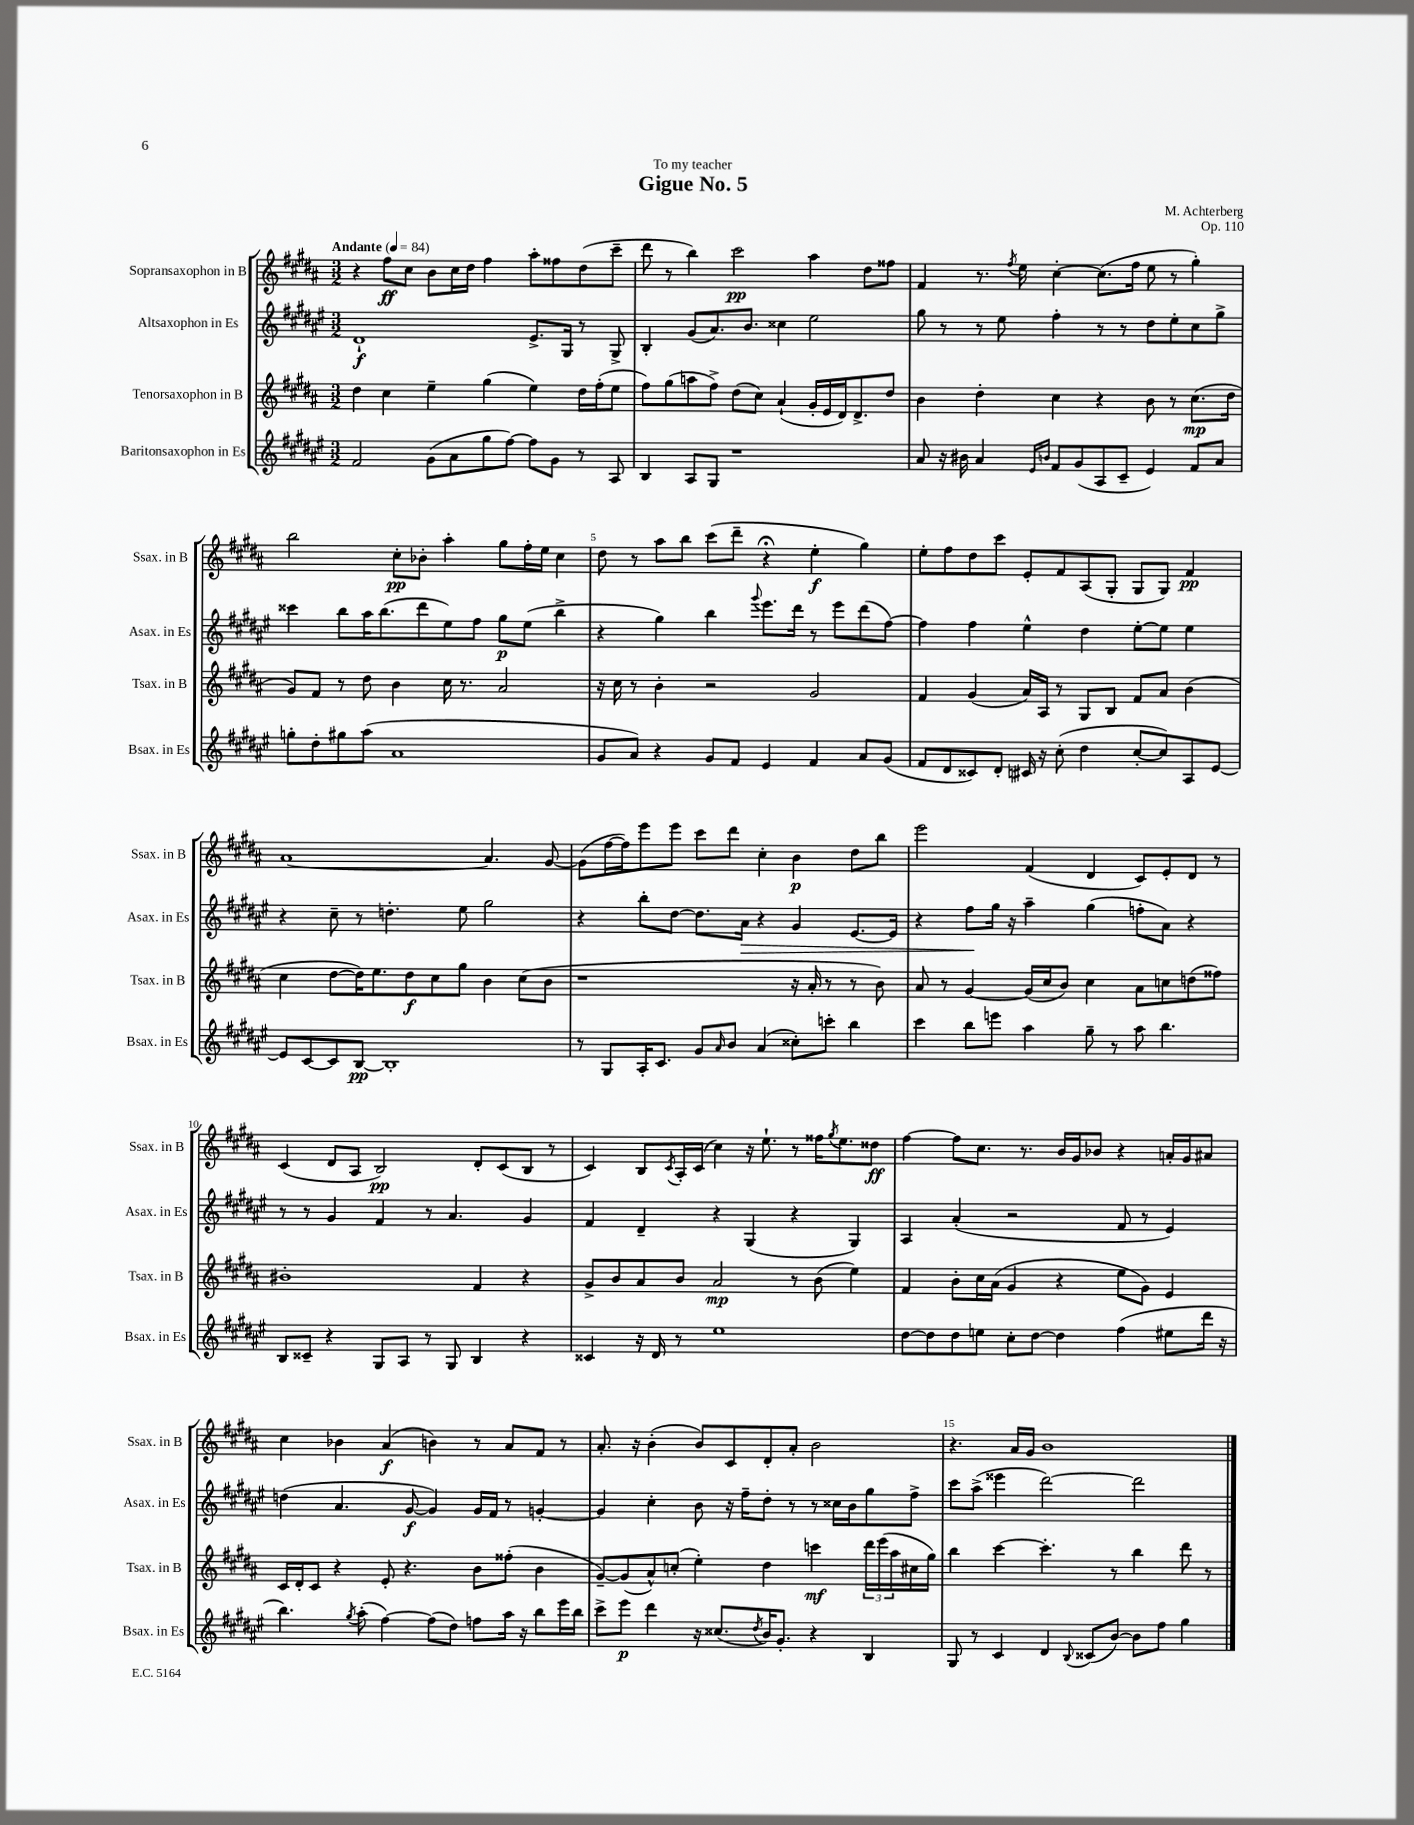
\header { title = "Gigue No. 5" composer = "M. Achterberg" dedication = "To my teacher" opus = "Op. 110" }
<<
\new StaffGroup <<
\new Staff = "s0" \with { instrumentName = "Sopransaxophon in B" shortInstrumentName = "Ssax. in B" } {
    \clef treble \key b \major \numericTimeSignature \time 3/2 \tempo "Andante" 4 = 84
    r4 fis''8\ff cis''8 b'8 cis''16 dis''16 fis''4 ais''8-. fisis''8 dis''8( cis'''8-- |
    dis'''8 r8 b''4) cis'''2\pp ais''4 dis''8 fisis''8 |
    fis'4 r8. \acciaccatura { fis''8 } e''16 cis''4~-. cis''8.( fis''16 e''8 r8 gis''4-.) |
    b''2 cis''8-.\pp bes'8-. ais''4-. gis''8 fis''16-. e''16 cis''4 |
    dis''8 r8 ais''8 b''8 cis'''8( dis'''8-- r4\fermata e''4-.\f gis''4) |
    e''8-. fis''8 dis''8 cis'''8 e'8-. fis'8 ais8( gis8-. gis8 gis8) fis'4\pp |
    ais'1~ ais'4. gis'8~ |
    gis'8( fis''16~ fis''16) e'''8 e'''8 cis'''8 dis'''8 cis''4-. b'4\p dis''8 b''8 |
    e'''2 fis'4( dis'4 cis'8) e'8-. dis'8 r8 |
    cis'4( dis'8 ais8 b2\pp) dis'8-. cis'8( b8 r8 |
    cis'4) b8 \acciaccatura { cis'8 } ais16-. cis'16( cis''4) r16 e''8.-! r8 fisis''16 \acciaccatura { gis''8 } e''8. disis''8\ff |
    fis''4~ fis''8 cis''8. r8. b'16 gis'16 bes'8 r4 a'16-. gis'16 ais'8 |
    cis''4 bes'4 ais'4\f( b'4) r8 ais'8 fis'8 r8 |
    ais'8.-. r16 b'4-.( b'8) cis'8 dis'8-. ais'8-. b'2 |
    r4. ais'16 gis'16 b'1 \bar "|." |
}
\new Staff = "s1" \with { instrumentName = "Altsaxophon in Es" shortInstrumentName = "Asax. in Es" } {
    \clef treble \key fis \major \numericTimeSignature \time 3/2
    dis'1-!\f eis'8.-> gis16 r8 gis8-> |
    b4-. gis'8( ais'8.) b'8. cisis''4 eis''2 |
    gis''8 r8 r8 eis''8 fis''4-. r8 r8 dis''8 eis''8-. cis''8 gis''8-> |
    cisis'''4 b''8 ais''16 b''8.( dis'''8 eis''8) fis''8 gis''8\p eis''8( b''4-> |
    r4 gis''4) b''4 \appoggiatura { gis'''8 } eis'''8. dis'''16 r8 eis'''8 dis'''8( fis''8~) |
    fis''4 fis''4 eis''4-^ dis''4 eis''8~-. eis''8 eis''4 |
    r4 cis''8-- r8 d''4.-. eis''8 gis''2 |
    r4 b''8-. dis''8~ dis''8. ais'16\> r4 gis'4 eis'8.~ eis'16 |
    r4 fis''8\! gis''16 r16 ais''4-- gis''4( f''8-. ais'8) r4 |
    r8 r8 gis'4 fis'4 r8 ais'4. gis'4 |
    fis'4 dis'4-- r4 gis4( r4 gis4) |
    ais4 ais'4-.( r2 fis'8 r8 eis'4) |
    d''4( ais'4. gis'8~\f gis'4) gis'16 fis'16 r8 g'4~-. |
    g'4 cis''4-. b'8 r16 fis''16-- dis''8-. r8 r8 cisis''16 b'16 gis''8 fis''8-> |
    cis'''8 ais''8->( eisis'''4 dis'''2~) dis'''2 \bar "|." |
}
\new Staff = "s2" \with { instrumentName = "Tenorsaxophon in B" shortInstrumentName = "Tsax. in B" } {
    \clef treble \key b \major \numericTimeSignature \time 3/2
    dis''4 cis''4 e''4-- gis''4( e''4) dis''16 fis''16-.( e''8 |
    fis''8) gis''8( a''8 fis''8->) dis''8( cis''8) ais'4-!( gis'16-. e'16 dis'16) dis'8.-> dis''8 |
    b'4 dis''4-. cis''4 r4 b'8 r8 cis''8.\mp( dis''16 |
    gis'8) fis'8 r8 dis''8 b'4 cis''16 r8. ais'2 |
    r16 cis''16 r8 b'4-. r2 gis'2 |
    fis'4 gis'4( ais'16) ais16 r8 gis8 b8 fis'8 ais'8 b'4( |
    cis''4 dis''8~ dis''16) e''8. dis''8\f cis''8 gis''8 b'4 cis''8( b'8 |
    r1 r16 ais'16-. r8 r8 b'8) |
    ais'8 r8 gis'4~ gis'16( cis''16 b'8) cis''4 ais'8 c''8 d''8( fisis''8) |
    bis'1-. fis'4 r4 |
    gis'8-> b'8 ais'8 b'8 ais'2\mp r8 b'8( e''4) |
    fis'4 b'8-. cis''16 ais'16( gis'4 r4 e''8 gis'8) e'4 |
    cis'16 dis'16-. cis'8 r4 e'8-. r4. b'8 fisis''8-.( b'4 |
    gis'8~--) gis'8( ais'8-^) c''8-.( e''4-.) dis''4 c'''4\mf \tuplet 3/2 { dis'''16 e'''16( ais''16 } cis''16 gis''16) |
    b''4 cis'''4~ cis'''4.-. r8 b''4 dis'''8 r8 \bar "|." |
}
\new Staff = "s3" \with { instrumentName = "Baritonsaxophon in Es" shortInstrumentName = "Bsax. in Es" } {
    \clef treble \key fis \major \numericTimeSignature \time 3/2
    fis'2 gis'8( ais'8 gis''8 fis''8~) fis''8 gis'8 r8 ais8 |
    b4 ais8 gis8 r1 |
    ais'8 r16 bis'16 ais'4 \grace { eis'16 b'16 } fis'8 gis'8( ais8 cis'8-- eis'4) fis'8 ais'8 |
    g''8-. dis''8-. gis''8 ais''8( ais'1 |
    gis'8 ais'8) r4 gis'8 fis'8 eis'4 fis'4 ais'8 gis'8( |
    fis'8 dis'8 cisis'8) dis'8-. cis'16 r16 cis''8-.( dis''4 cis''8~-. cis''8) ais8 eis'8~ |
    eis'8 cis'8~ cis'8 b8~\pp b1-. |
    r8 gis8 ais16-. cis'8. gis'8 \grace { ais'16 } b'8 ais'4( cisis''8-.) c'''8-. b''4 |
    cis'''4 b''8 e'''8 ais''4 gis''8-- r8 ais''8 b''4. |
    b8 cisis'8-- r4 gis8 ais8 r8 gis8 b4 r4 |
    cisis'4 r16 dis'16 r8 eis''1 |
    dis''8~ dis''8 dis''8 e''8 cis''8-. dis''8~ dis''4 fis''4( eis''8 dis'''16 r16 |
    b''4.) \acciaccatura { gis''8 } ais''8-.( fis''4~) fis''8( dis''8) f''8 ais''16 r16 b''8 eis'''16 b''16 |
    cis'''8-> eis'''8\p dis'''4 r16 cisis''8.( \acciaccatura { dis''8 } b'16) gis'8.-. r4 b4 |
    gis8 r8 cis'4 dis'4 \appoggiatura { b8 } cisis'8( b'8~) b'8 fis''8 gis''4 \bar "|." |
}
>>
>>
\layout { \context { \Score \override BarNumber.break-visibility = ##(#f #t #t) barNumberVisibility = #(every-nth-bar-number-visible 5) } }
